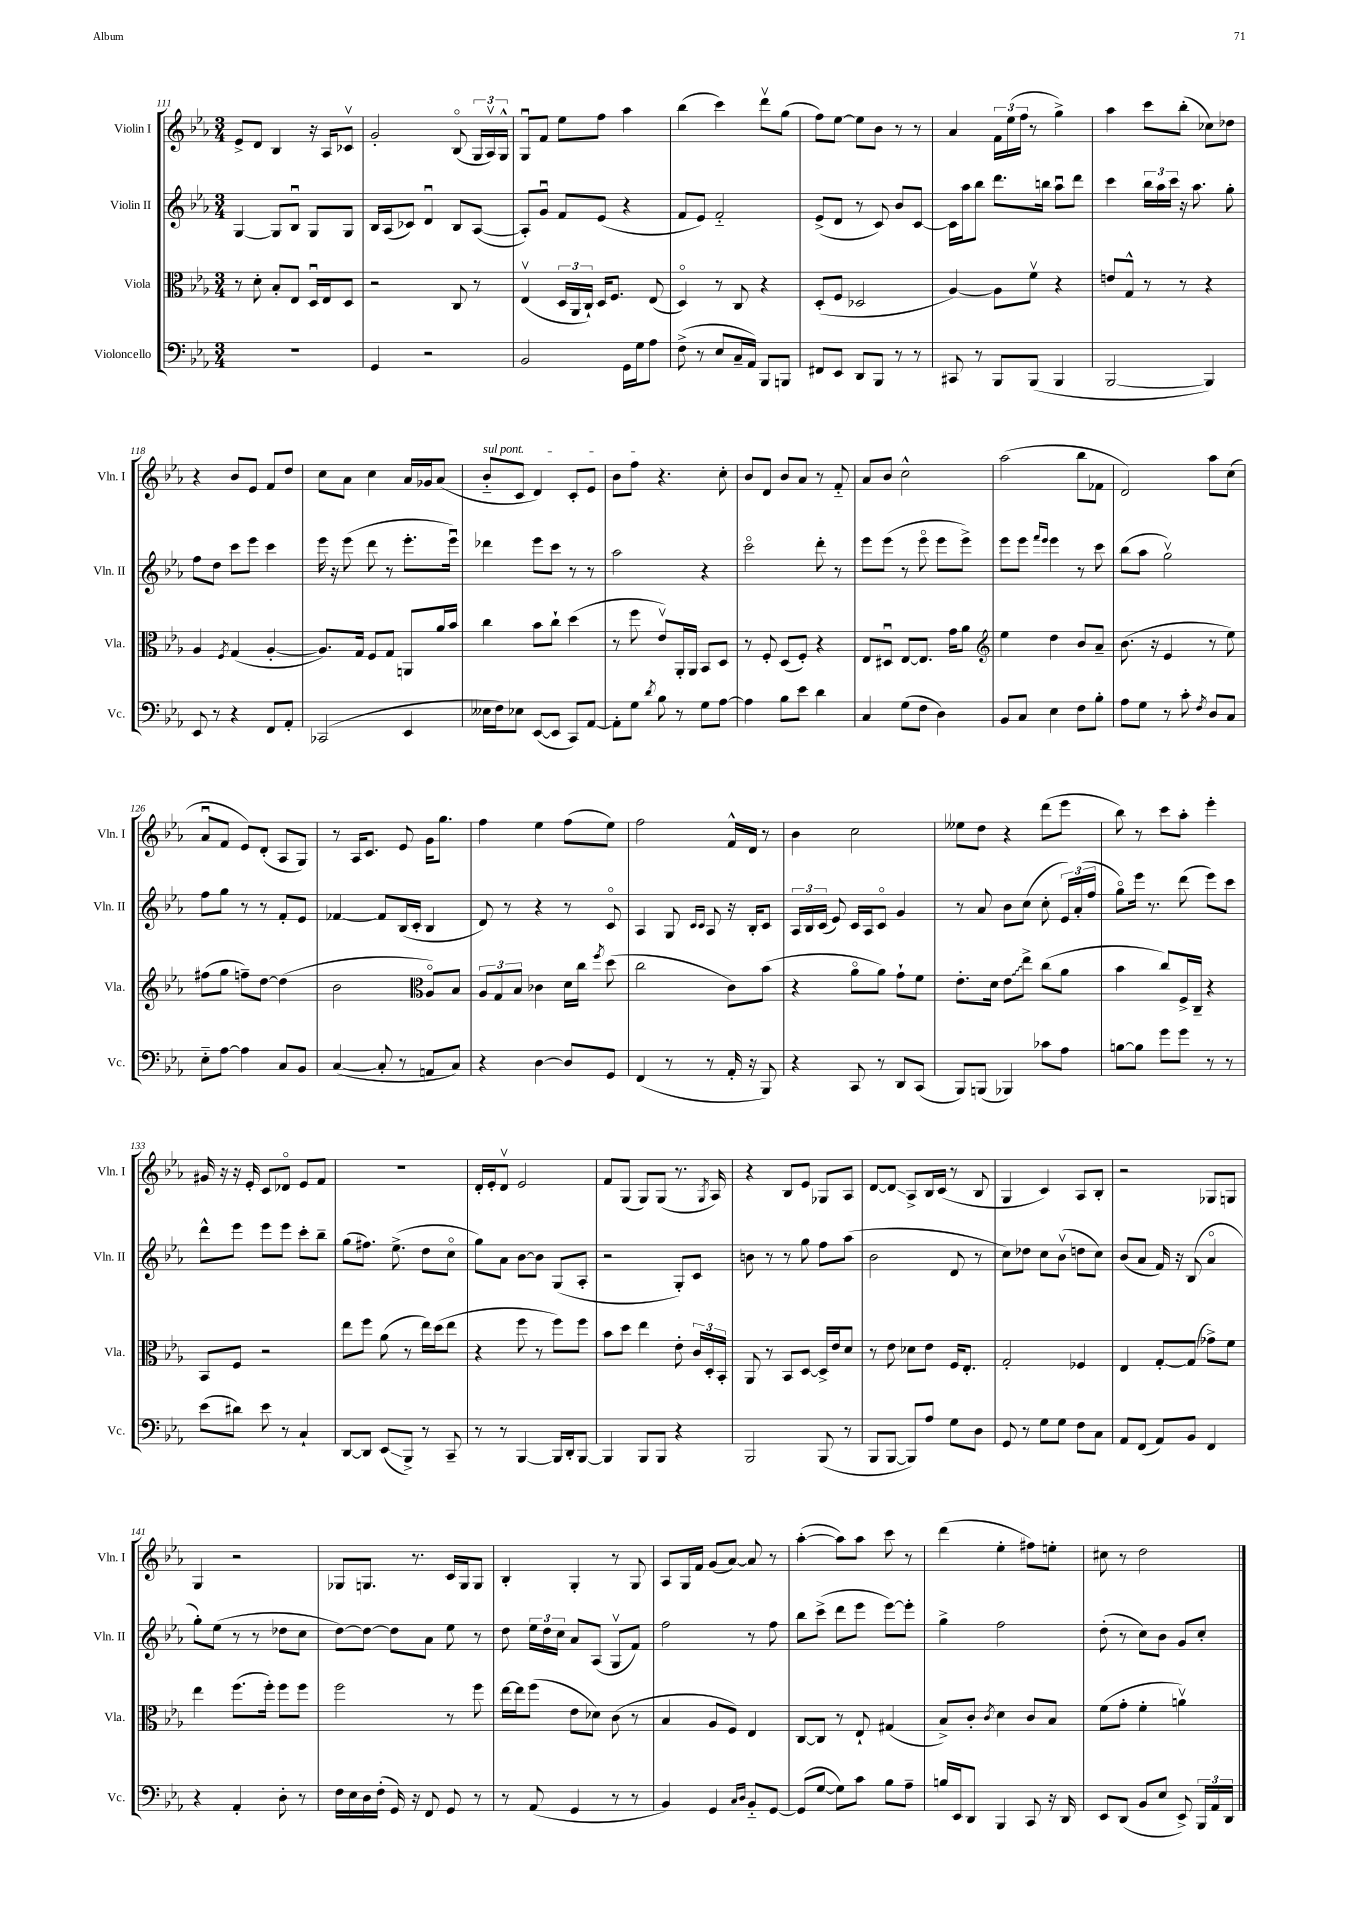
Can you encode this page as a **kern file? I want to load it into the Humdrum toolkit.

**kern	**kern	**kern	**kern
*staff4	*staff3	*staff2	*staff1
*clefF4	*clefC3	*clefG2	*clefG2
*k[b-e-a-]	*k[b-e-a-]	*k[b-e-a-]	*k[b-e-a-]
*M3/4	*M3/4	*M3/4	*M3/4
2.r	8r	[4G	8e-^
.	8d'	.	8d
.	8B-'	8G]	4B-
.	8E-	8B-u	.
.	16Du	8G	16r
.	16E-	.	16A-
.	8D	8G	8c-v
=	=	=	=
4GG	2r	16B-	2g'
.	.	(16A-	.
.	.	8c-)	.
2r	.	4du	.
.	8C	8B-	(8B-o
.	8r	([8A-	24G
.	.	.	24A-v)
.	.	.	24G^^
=	=	=	=
2BB-	(4E-v	8A-'])	8Gu
.	.	8gu	8f
.	24D	8f	8ee-
.	24AA-	.	.
.	24C`)	.	.
.	16D	(8e-	8ff
.	8.F	.	.
16GG	.	4r	4aa-
16G	.	.	.
8A-	(8E-	.	.
=	=	=	=
(8F^	4Do)	8f	(4bb-
8r	.	8e-)	.
8E-	8r	2f'~	4ccc)
16C~	8C	.	.
16AA-)	.	.	.
8BBB-	4r	.	8dddv
8BBB	.	.	(8gg
=	=	=	=
8FF#	(8D'	(8e-^	8ff)
8EE-	8F	8d	[8ee-
8DD	2D-	8r	8ee-]
8BBB-	.	8c)	8b-
8r	.	8b-	8r
8r	.	[8c	8r
=	=	=	=
8CC#	[4A-)	16c]	4a-
.	.	16aa-	.
8r	.	8bb-	.
8BBB-	8A-]	8.ddd	24f
.	.	.	(24ee-
.	.	.	24ff
(8BBB-	8fv	.	8r
.	.	16bb	.
4BBB-	4r	8aa-u	4gg^)
.	.	8ddd	.
=	=	=	=
[2BBB-	8e	4ccc	4aa-
.	8G^^	.	.
.	8r	24bb-	8ccc
.	.	24aa-	.
.	.	24ccc	.
.	8r	16r	(8bb-'
.	.	8.aa-	.
4BBB-])	4r	.	8cc-)
.	.	8gg'	8dd-
=	=	=	=
8EE-	4A-	8ff	4r
8r	.	8dd	.
.	8qF	.	.
4r	(4G	8ccc	8b-
.	.	8eee-	8e-
8FF	[4A-'	4ccc	8f
8AA-'	.	.	8dd
=	=	=	=
(2CC-	8.A-])	16eee-	8cc
.	.	16r	.
.	.	(8eee-	8a-
.	16G	.	.
.	8F	8ddd	4cc
.	8G	8r	.
4EE-	8AA	8.eee-'	16a-
.	.	.	16g-
.	16a-	.	(8a-
.	16b-	16eee-u)	.
=	=	=	=
16E--	4cc	4ddd-	8b-'~
16F)	.	.	.
8E-	.	.	8c
([8EE-	8b-	8eee-	4d)
8EE-]	8cc`	8ccc	.
8CC)	(4dd	8r	8c'
[8AA-	.	8r	8e-
=	=	=	=
8AA-']	8r	2aa-	8b-
8G	8ff	.	8ff
8qd	.	.	.
8B-	8e-v)	.	4.r
8r	16AA-'	.	.
.	16AA-	.	.
8G	8BB-	4r	.
[8A-	8D	.	8cc'
=	=	=	=
4A-]	8r	2ccco	8b-
.	8F'	.	8d
8B-	(8D	.	8b-
8e-	8F')	.	8a-
4d	4r	8ddd'	8r
.	.	8r	8f'~
=	=	=	=
4C	8E-	8eee-	8a-
.	8D#u	(8eee-	8b-
(8G	[8E-	8r	2cc^^
8F	8.E-]	8eee-o	.
4D)	.	8eee-	.
.	16g	.	.
.	8a-	8eee-^)	.
=	=	=	=
*	*clefG2	*	*
8BB-	4ee-	8eee-	(2aa-
8C	.	8eee-	.
.	.	16qqfff	.
.	.	16qqeee-	.
4E-	4dd	4eee-	.
8F	8b-	8r	8bb-
8B-'	8a-~	8ccc	8f-
=	=	=	=
8A-	(8.b-	(8bb-	2d)
8G	.	8aa-	.
.	16r	.	.
8r	4e-	2ggv)	.
8c'	.	.	.
8qF	.	.	.
8D	8r	.	8aa-
8C	8ee-)	.	(8cc
=	=	=	=
8E-'~	(8ff#	8ff	8a-u
[8A-	8gg	8gg	8f
4A-]	8ff~)	8r	8e-)
.	[8dd	8r	(8d'
8C	(4dd]	8f'	8A-
8BB-	.	8e-	8G)
=	=	=	=
([4C	2b-	[4f-	8r
.	.	.	16A-
.	.	.	8.c
8C']	.	8f-]	.
8r	.	(16B-	8e-
.	.	16c'	.
*	*clefC3	*	*
8AA	8A-o)	4B-	16g
.	.	.	8.gg
8C)	8B-	.	.
=	=	=	=
4r	12A-	8d)	4ff
.	12G	.	.
.	.	8r	.
.	12B-	.	.
[4D	4c-	4r	4ee-
8D]	16d	8r	(8ff
.	16cc	.	.
.	8qff	.	.
8GG	(8dd	8co	8ee-)
=	=	=	=
(4FF	2cc	4A-	2ff
8r	.	8G	.
.	.	16qqc	.
.	.	16qqc	.
8r	.	8A-	.
16AA-'	8c)	16r	16f^^
16r	.	16B-'	16d
8BBB-)	(8b-	8c	8r
=	=	=	=
4r	4r	24A-	4b-
.	.	24B-	.
.	.	(24c	.
.	.	8e-)	.
8CC	8a-o	16c	2cc
.	.	16A-	.
8r	8a-)	8co	.
8DD	8g`	4g	.
(8CC	8f	.	.
=	=	=	=
8BBB-)	8.e-'	8r	8ee--
(8BBB	.	8a-	8dd
.	16d	.	.
4BBB-)	8e-	8b-	4r
.	8ee-^	(8cc	.
8c-	(8cc	8cc'	(8ddd
8A-	8a-	24e-)	8eee-
.	.	(24a-'	.
.	.	24ff	.
=	=	=	=
[8B	4b-	8ggo)	8bb-)
8B]	.	16eee-	8r
.	.	8.r	.
8g	8cc)	.	8ccc
8g	16F^	(8ddd	8aa-'
.	16C~	.	.
8r	4r	8eee-)	4eee-'
8r	.	8ccc	.
=	=	=	=
(8e-	8BB-	8ddd^^	16g#
.	.	.	16r
8d#)	8F	8eee-	16r
.	.	.	16e-'
8e-	2r	8eee-	8c
8r	.	8eee-	8d-o
4C`	.	8ccc'	8e-
.	.	8bb-~	8f
=	=	=	=
[8DD	8ee-	(8gg	2.r
8DD]	8ff	8.ff#)	.
(8EE-	(8a-	.	.
.	.	(8.ee-^	.
8BBB-^)	8r	.	.
8r	16ee-)	8dd	.
.	(16dd	.	.
8CC~	8ee-	8cco	.
=	=	=	=
8r	4r	8gg)	16d'
.	.	.	16e-'
8r	.	8a-	8dv
[4BBB-	8ff	[8b-	2e-
.	8r	8b-]	.
16BBB-]	8ff)	(8G	.
16DD'	.	.	.
[8BBB-	8ff	8A-'	.
=	=	=	=
4BBB-]	8b-	2r	8f
.	8dd	.	(8G
8BBB-	4ee-	.	8G)
8BBB-	.	.	(8G
4r	8e-'	8G')	8.r
.	24c	8c	.
.	24D'	.	.
.	.	.	8qG
.	.	.	16A-)
.	24BB-'	.	.
=	=	=	=
2BBB-	8AA-	8b	4r
.	8r	8r	.
.	8BB-	8r	8B-
.	[8D	8gg	8e-
(8BBB-	16D^]	8ff	8G-
.	16e-	.	.
8r	8d	(8aa-	8A-
=	=	=	=
8BBB-	8r	2b-	[8d
[8BBB-	8e-	.	8d]
8BBB-])	8d-	.	8A-^
8A-	8e-	.	16B-
.	.	.	(16c
8G	16F	8d	8r
.	8.E-'	.	.
8D	.	8r	8B-
=	=	=	=
8GG	2G'	8cc)	4G
8r	.	8dd-	.
8G	.	8cc	4c)
8G	.	(8b-v	.
8F	4F-	8dd	8A-
8C	.	8cc)	8B-'
=	=	=	=
8AA-	4E-	(8b-	2r
(8FF	.	8a-	.
8AA-)	[8G'	16f)	.
.	.	16r	.
8BB-	(8G]	(8B-	.
4FF	8g-^)	4a-o	8G-
.	8f	.	8G
=	=	=	=
4r	4ee-	8gg')	4G
.	.	(8ee-	.
4AA-'	(8.ff	8r	2r
.	.	8r	.
.	16ff')	.	.
8D'	8ff	8dd-	.
8r	8ff	8cc	.
=	=	=	=
16F	2ff	[8dd)	8G-
16E-	.	.	.
16D	.	8dd_	8.G
(16F'	.	.	.
16GG)	.	8dd]	.
16r	.	.	8.r
8FF	.	8a-	.
8GG	8r	8ee-	16c
.	.	.	16G
8r	8ff	8r	8G
=	=	=	=
8r	[16ee-	8dd	4B-'
.	16ee-]	.	.
(8AA-	(8ff	24ee-	.
.	.	24dd	.
.	.	24cc	.
4GG	8e-	8a-	4G'
.	8d-)	(8A-	.
8r	(8c	8Gv	8r
8r	8r	8f)	8G
=	=	=	=
4BB-)	4B-	2ff	8A-
.	.	.	16G
.	.	.	16f
4GG	8A-	.	(8g
.	8F)	.	[8a-)
16qqC	.	.	.
16qqD	.	.	.
8BB-'~	4E-	8r	8a-]
[8GG	.	8ff	8r
=	=	=	=
(8GG]	[8C	8bb-	([4aa-'
[8G	8C]	(8ccc^	.
8G])	8r	8ddd	8aa-])
8c	8E-`	8eee-	8aa-
8B-	(4G#	[8eee-)	8ccc
8A-~	.	8eee-']	8r
=	=	=	=
16B	8B-^)	4gg^	(4ddd
16EE-	.	.	.
8DD	8c'	.	.
.	8qc	.	.
4BBB-	4d	2ff	4ee-'
8CC	8c	.	8ff#)
16r	8B-	.	8ee'
16DD	.	.	.
=	=	=	=
8EE-	(8f	(8dd'	8cc#
(8DD	8g'	8r	8r
8BB-	4f'	8cc)	2dd
8E-	.	8b-	.
8EE-^)	4av)	8g	.
24BBB-	.	8cc'	.
24AA-	.	.	.
24DD	.	.	.
==	==	==	==
*-	*-	*-	*-
